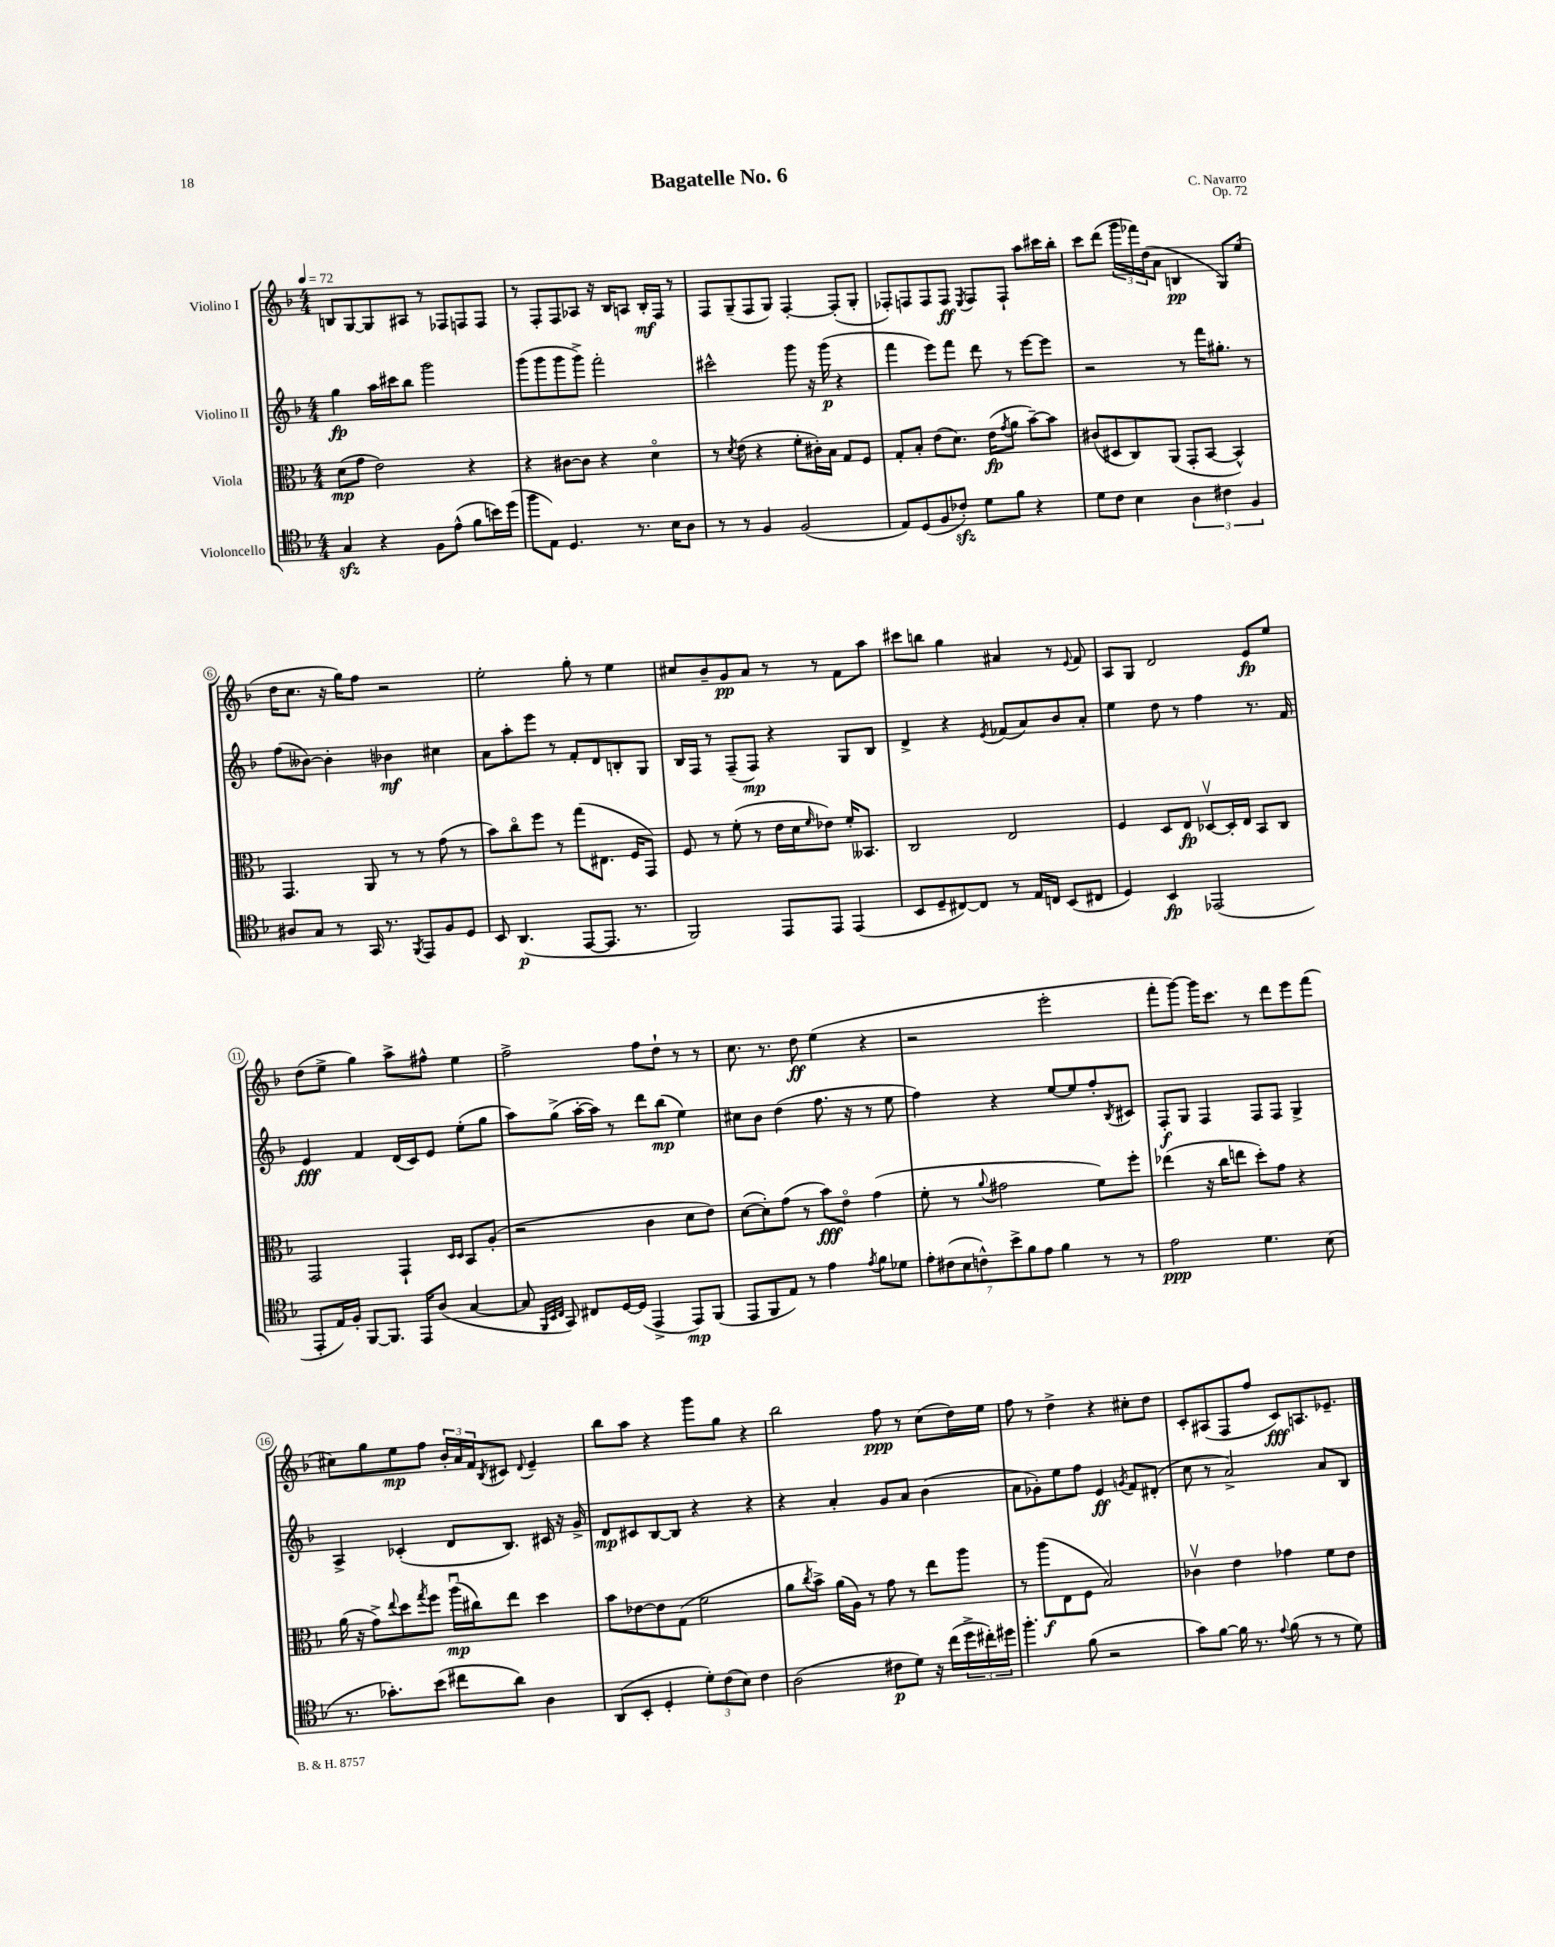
\header { title = "Bagatelle No. 6" composer = "C. Navarro" opus = "Op. 72" }
<<
\new StaffGroup <<
\new Staff = "s0" \with { instrumentName = "Violino I" } {
    \clef treble \key f \major \numericTimeSignature \time 4/4 \tempo 4 = 72
    b8 g8~ g8 ais8 r8 fes8 f8 f8 |
    r8 f8-. f8 aes8 r16 bes16 a8 bes16-.\mf f16 r8 |
    f8 g8--( f8 g8) f4~-. f8-.( g8-. |
    fes8-.) f8 f8 f8\ff \acciaccatura { e8 } f8 f8-! a''8 cis'''16 bes''16-. |
    c'''8 d'''8( \tuplet 3/2 { g'''16 fes'''16) d''16( } a'8 b4\pp g8) e''8( |
    d''16 c''8. r16 g''16) f''8 r2 |
    e''2-. g''8-. r8 e''4 |
    cis''8 bes'8-- g'8\pp a'8 r8 r8 f'8 a''8 |
    cis'''8 b''8 g''4 ais'4 r8 \appoggiatura { e'8 } f'8 |
    a8 g8 d'2 e'8\fp e''8 |
    d''8( e''8-> g''4) a''8-> fis''8-^ e''4 |
    f''2-> f''8 d''8-! r8 r8 |
    c''8. r8. d''8\ff e''4( r4 |
    r2 e'''2-. |
    f'''8-. g'''8~) g'''16 c'''8. r8 d'''8 e'''8 f'''8( |
    cis''8) g''8 e''8\mp f''8 \tuplet 3/2 { bes'16-. a'16 f'16 } \acciaccatura { bes8 } cis'8 \appoggiatura { d'8 } e'4-- |
    bes''8 a''8 r4 g'''8 g''8 r4 |
    bes''2 f''8\ppp r8 c''8( d''16) e''16 |
    f''8 r8 d''4-> r4 cis''8-. d''8 |
    c'8-. ais8( f8 f''8 c'8\fff) a8. ees'8.-- \bar "|." |
}
\new Staff = "s1" \with { instrumentName = "Violino II" } {
    \clef treble \key f \major \numericTimeSignature \time 4/4
    g''4\fp a''16 cis'''16 bes''8 g'''2 |
    g'''8( g'''8 g'''8 g'''8->) f'''2-. |
    cis'''2-^ g'''8 r16 g'''16\p( r4 |
    f'''4 e'''8) f'''8 d'''8 r8 e'''8~ e'''8 |
    r2 r8 f'''16 gis''8.-. r8 |
    f''8( beses'8~) beses'4-. bes'4\mf cis''4 |
    a'8 a''8-. e'''8 r8 f'8-. d'8 b8-. g8 |
    bes16 f16 r8 f8--( f8\mp) r4 g8 bes8 |
    d'4-> r4 \acciaccatura { e'8 } fes'8( a'8) bes'8 a'8-. |
    e''4 d''8 r8 f''4 r8. f'16 |
    e'4\fff f'4 d'16( c'16) e'8 e''8-.( g''8 |
    a''8) g''8->( a''16~-. a''16) r8 d'''8 bes''8\mp( e''4) |
    cis''8 bes'8 d''4( f''8. r16 r8 e''8 |
    f''4) r4 e''8~ e''8 f''8-. \acciaccatura { bes8 } cis'8 |
    f8-.\f g8 f4 f8 f8 g4-> |
    a4-> ces'4-.( d'8 bes8.) cis'16 r16 g'16-> |
    d'8\mp cis'8 bes8~ bes8 r4 r4 |
    r4 a'4-. g'8 a'8 bes'4( |
    a'8 ges'8-.) e''8 f''8 e'4\ff \acciaccatura { g'8 } f'8 dis'8-.( |
    c''8 r8 a'2->) a'8 bes8 \bar "|." |
}
\new Staff = "s2" \with { instrumentName = "Viola" } {
    \clef alto \key f \major \numericTimeSignature \time 4/4
    d'8\mp( g'8 e'2) r4 |
    r4 cis'8~ cis'8 r4 d'4\flageolet |
    r8 \acciaccatura { d'8 } e'8( r4 f'8-. cis'16-.) bes16 g8 f8 |
    g8-. bes8-. e'8( d'8.) e'16\fp( \acciaccatura { g'8 } a'8 bes'8~--) bes'8 |
    cis'8( dis8 c8) a,8( g,8-. bes,8~ bes,4-^) |
    g,4. a,8 r8 r8 g'8( r8 |
    bes'8) c''8\flageolet f''8 r8 g''8( eis8. f16 g,8) |
    f8 r8 f'8-.( r8 e'16 d'16 \grace { f'16 } ees'8) f'16-. beses,8. |
    c2 e2 |
    f4 d8 e8\fp des8~\upbow des16-. e16 bes,8 c8 |
    g,2 g,4-! \grace { d16 d16 } bes,8 a8-.( |
    r2 c'4 d'8 e'8) |
    d'8~( d'8-.) g'8( r8 bes'8\fff) e'8\flageolet g'4( |
    f'8-. r8 \appoggiatura { a'8 } gis'2 f'8) f''8-. |
    ees''4( r16 c''16 e''8 d''8-.) g'8 r4 |
    a'16( r16 g'8->) \appoggiatura { e''8 } d''8 \acciaccatura { g''8 } f''8 a''16\downbow\mp( cis''16) e''8 d''4 |
    bes'8 ees'8~ ees'8 g8( f'2 |
    a'8 \acciaccatura { c''8 } bes'8->) a'16( a16) r8 g'8 r8 e''8 a''8 |
    r8 a''8\f( e8 f8 bes2) |
    ces'4\upbow e'4 ges'4 f'8 e'8 \bar "|." |
}
\new Staff = "s3" \with { instrumentName = "Violoncello" } {
    \clef tenor \key f \major \numericTimeSignature \time 4/4
    g4\sfz r4 f8 e'8-^( f'8 b'16) d''16( |
    f''8 e8) d4. r8. bes16 a8 |
    r8 r8 f4 f2( |
    e8) d8( f8 ces'8-.\sfz) d'8 f'8 r4 |
    d'8 c'8 bes4 \tuplet 3/2 { a4 cis'4 f4 } |
    ais8 g8 r8 g,16 r8. \acciaccatura { f,8 } e,8 f8 d8 |
    bes,8 a,4.\p( e,8~ e,8. r8. |
    f,2) e,8 e,8 e,4( |
    bes,8 d8-- cis8~) cis8 r8 e16 c16 bes,8( cis8 |
    d4) bes,4\fp ees,2( |
    e,8-. e16) f16-. f,8~ f,8. e,16 a8( g4~ |
    g8 \grace { f,32 bes,32 c32 } g,8) cis8 d16~ d16( e,4-> e,8\mp) f,8( |
    e,8 f,8 e8) r8 e'4 \acciaccatura { e'8 } f'8 des'8 |
    \tuplet 7/4 { e'8-. cis'8( bes8 c'8-^) bes'8-> f'8 e'8 } f'4 r8 r8 |
    e'2\ppp d'4. bes8( |
    r8. ges'8.-.) bes'8( cis''8 a'8) a4 |
    a,8( bes,8-. d4-. \tuplet 3/2 { d'8-.) c'8( bes8) } c'4 |
    a2( cis'8\p d'8) r16 c''16( \tuplet 3/2 { d''16-> cis''16-.) dis''16 } |
    f''4.-. f'8( r2 |
    g'8) f'8~ f'16 r8. \appoggiatura { e'8 } f'8( r8 r8 d'8) \bar "|." |
}
>>
>>
\layout { \context { \Score \override BarNumber.stencil = #(make-stencil-circler 0.1 0.3 ly:text-interface::print) } }
